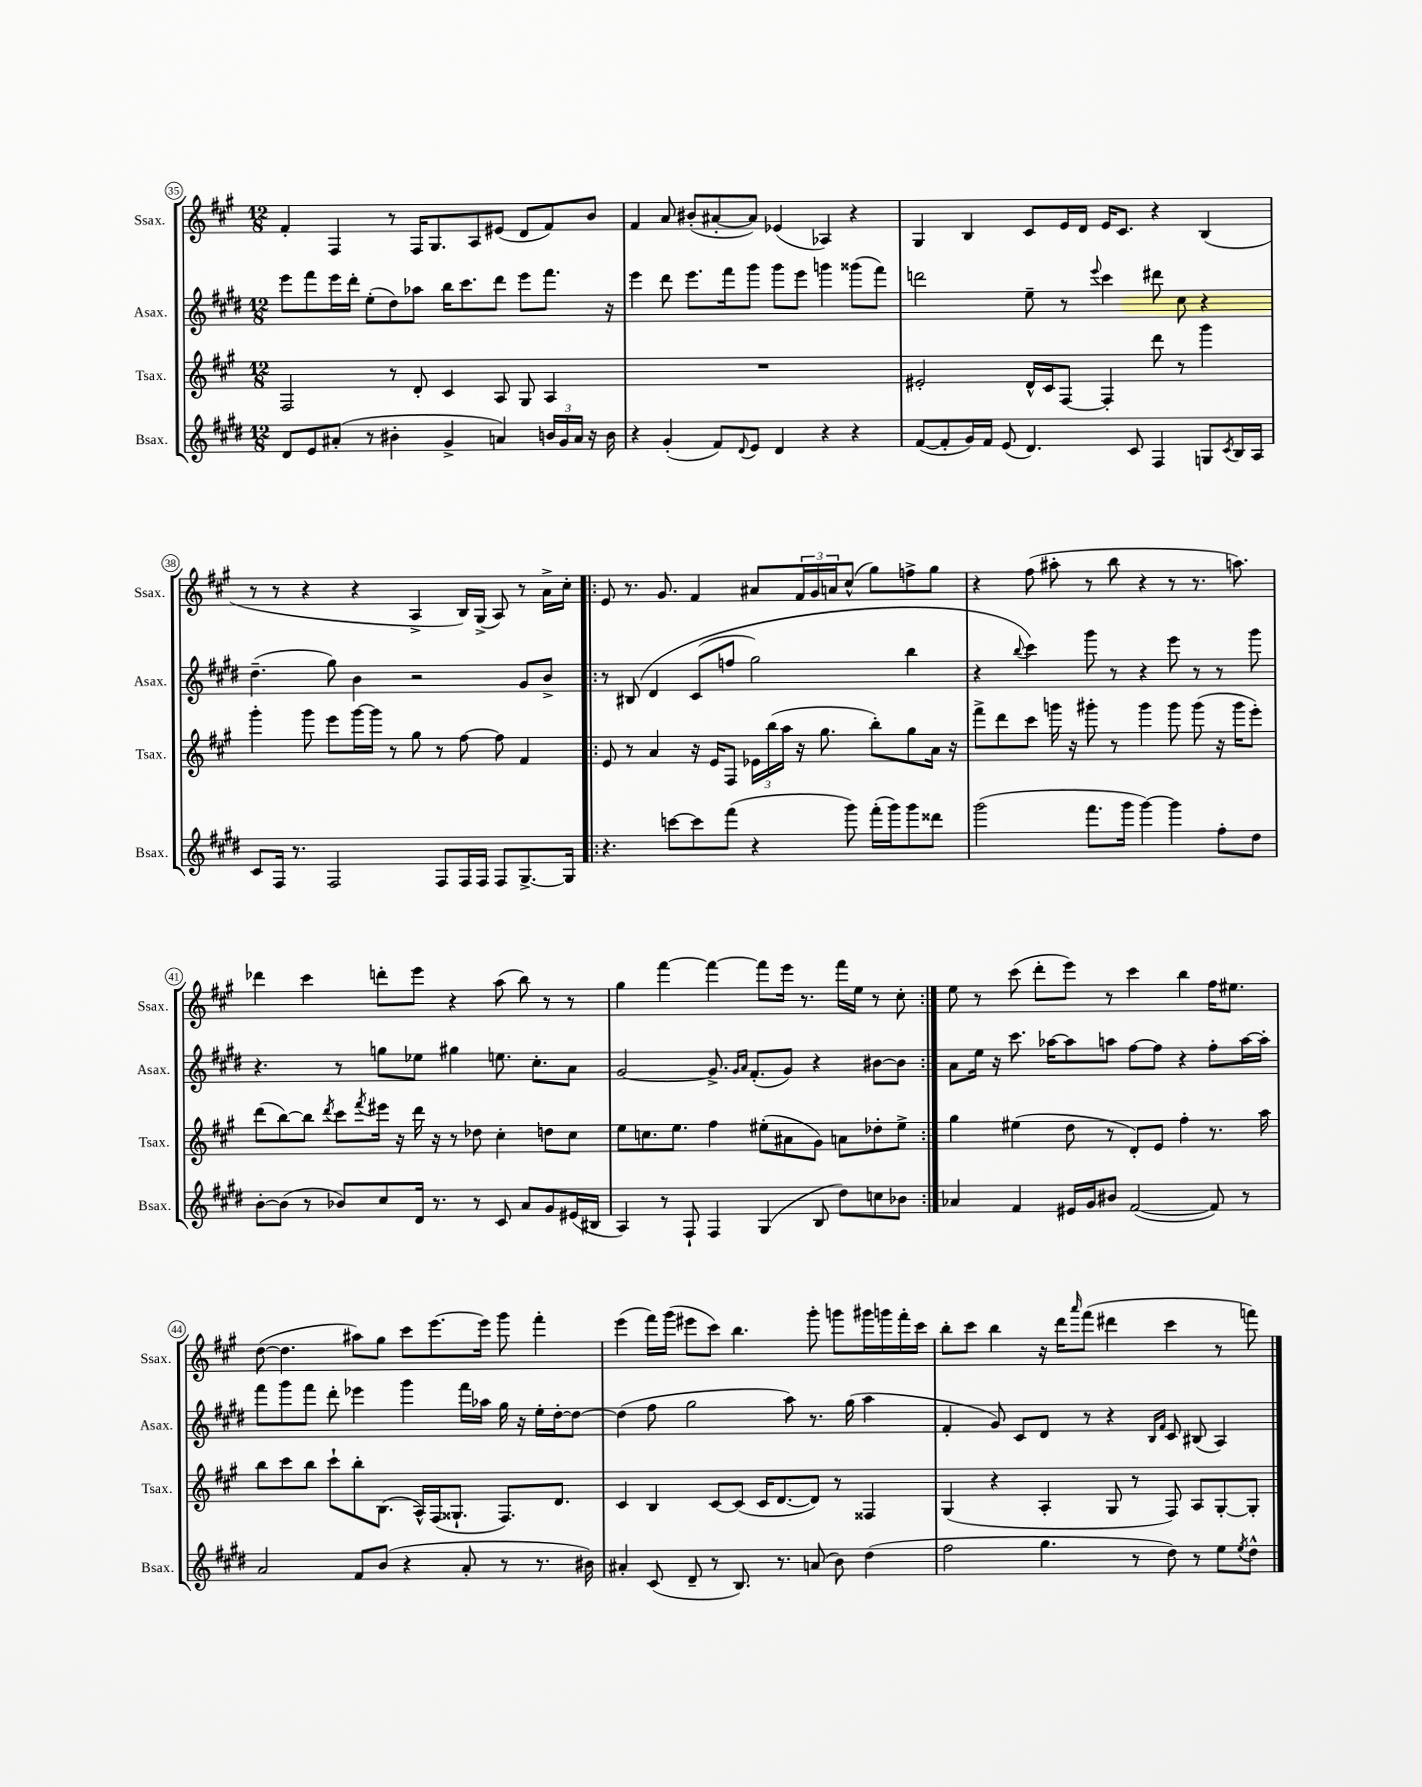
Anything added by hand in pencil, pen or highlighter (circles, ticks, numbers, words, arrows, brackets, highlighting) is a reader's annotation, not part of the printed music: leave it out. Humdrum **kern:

**kern	**kern	**kern	**kern
*staff4	*staff3	*staff2	*staff1
*clefG2	*clefG2	*clefG2	*clefG2
*k[f#c#g#d#]	*k[f#c#g#]	*k[f#c#g#d#]	*k[f#c#g#]
*M12/8	*M12/8	*M12/8	*M12/8
8d#/L	2F#/	8eee\L	4f#'/
8e/	.	8fff#\	.
(8a#'/J	.	16eee\L	4F#/
.	.	16ddd#'\JJ	.
8r	.	(8ee'\L	.
4b#'\	8r	8dd#\)	8r
.	8d'/	8aa-\J	16F#/LK
.	.	.	8.G#/
4g#^/	4c#/	16bb\LK	.
.	.	8.ccc#\	.
.	.	.	8A/
4a/)	8A/	8ddd#\J	(8e#/J
.	8G#/	8eee\L	8d/L
24b/LL	4A/	8.fff#\J	8f#/)
24g#/	.	.	.
24a/JJ	.	.	.
16r	.	.	8b/J
16b\	.	16r	.
=	=	=	=
4r	1.r	4eee\	4f#/
(4g#'/	.	8ddd#\	8a/
.	.	8.eee\L	(8b#'/L
8f#/L)	.	.	[8a#'/
.	.	16fff#\k	.
8qqd#/	.	.	.
8e/J	.	8ggg#\J	8a#/]J)
4d#/	.	8ggg#\L	(4e-/
.	.	8eee\J	.
4r	.	4ggg\	4A-/)
4r	.	(8ggg##\L	4r
.	.	8fff#\J)	.
=	=	=	=
([8f#/L	2e#'/	2ddd\	4G#/
8f#'/]	.	.	.
16g#/L)	.	.	4B/
16f#/JJ	.	.	.
(8e/	.	.	.
4.d#/)	16d^^/LL	8ee~\	8c#/L
.	16c#/J	.	.
.	[8F#/J	8r	16e/L
.	.	.	16d/JJ
.	.	8qqeee/	.
.	4F#'/]	4ccc#\	16e/LK
.	.	.	8.c#/J
8c#/	.	.	.
4F#/	8ddd\	8ddd#\	4r
.	8r	8cc#\	.
8G/L	4ggg#\	4r	(4B/
8qc#/	.	.	.
16B/L	.	.	.
16A/JJ	.	.	.
=	=	=	=
8c#/L	4ggg#'\	(4.dd#~\	8r
16F#/Jk	.	.	8r
8.r	.	.	.
.	8ggg#\	.	4r
2F#/	8eee\L	8gg#\)	.
.	[16ggg#\L	4b\	4r
.	16ggg#\]JJ	.	.
.	8r	.	.
.	8gg#\	2r	4A^/
8F#/L	8r	.	.
16F#/L	[8ff#\	.	16B/LL)
16F#/JJ	.	.	(16G#^/JJ
8F#/L	8ff#\]	.	8A/)
[8.G#^/	4f#/	8g#/L	8r
.	.	8b^/J	16a^\LL
16G#/]Jk	.	.	16cc#'\JJ
=!|:	=!|:	=!|:	=!|:
4.r	8e/	8r	8e/
.	8r	&(8B#/	8.r
.	4a/	4d#/	.
.	.	.	8.g#/
[8ccc\L	.	.	.
8ccc\]	16r	(8c#/L	4f#/
.	16e/LK	.	.
(8fff#\J	8F#/J	8ff/J	.
4r	24e-\LL	2gg#\)	8a#/L
.	(24bb\	.	.
.	24aa\JJ	.	.
.	16r	.	24f#/L
.	.	.	24g#/
.	8.gg#\	.	.
.	.	.	24a/J
8ggg#\)	.	.	(8cc#^^/J
(16fff#'\LL	8bb'\L)	.	8gg#\L)
16ggg#\J)	.	.	.
8ggg#\	8gg#\	4bb\	8ff^\
8ddd##\J	16a\Jk	.	8gg#\J
.	16r	.	.
=	=	=	=
(2ggg#\	8fff#^\L	4r	4r
.	8ddd\	.	.
.	.	8qqbb/	.
.	8ccc#\J	4ccc#\&)	(8ff#\
.	16ggg\	.	8aa#'\
.	16r	.	.
8.fff#\L	8ggg#'\	8ggg#\	8r
.	8r	8r	8bb\
16ggg#\Jk	.	.	.
[4ggg#\)	4ggg#\	4r	4r
4ggg#\]	8ggg#\	8eee\	8r
.	(8ggg#\	8r	8.r
8ff#'\L	16r	8r	.
.	16ggg#\LK	.	8.aa\)
8dd#\J	8eee'\J)	8ggg#\	.
=	=	=	=
[8b'\L	(8ddd\L	4.r	4ddd-\
(8b\]J	[8bb\)	.	.
8r	8bb\]J	.	4ccc#\
.	8qddd/	.	.
8b-/L)	8ccc#\L	8r	.
.	8qfff#/	.	.
8cc#/	16eee#\Jk	8gg\L	8ddd'\L
.	16r	.	.
16d#/Jk	16ddd\	8ee-\J	8eee\J
8.r	16r	.	.
.	8r	4gg#\	4r
8r	8dd-\	.	.
8c#/	4cc#'\	8.ee\	(8aa\
8a/L	.	.	8bb\)
.	.	8.cc#'\L	.
8g#/	8dd\L	.	8r
(16e#/L	8cc#\J	8a\J	8r
16B#/JJ	.	.	.
=	=	=	=
4A/)	8ee\L	[2g#/	4gg#\
.	8.cc\	.	.
8r	.	.	[4fff#\
.	8.ee\J	.	.
8F#`/	.	.	.
4F#/	4ff#\	8.g#^/]	4fff#\_
.	.	16qqg#/LL	.
.	.	16qqa/JJ	.
.	.	(8.f#'/L	.
(4G#/	(8ee#'\L	.	8fff#\]L
.	8a#\	8g#/J)	16eee\Jk
.	.	.	8.r
8B/	8g#\J)	4r	.
8dd#\L)	8a\L	.	16fff#\LL
.	.	.	16ee\JJ
8cc\	8dd-'\	[8b#\L	8r
8b-\J	8ee#^\J	8b#\]J	8cc#'\
=:|!	=:|!	=:|!	=:|!
4a-/	4gg#\	8a\L	8ee\
.	.	16ee\Jk	8r
.	.	16r	.
4f#/	(4ee#\	8.ccc#\	(8ccc#\
.	.	.	8ddd'\L
.	.	[16aa-\LK	.
16e#/LL	8dd\	8aa-\]	8eee\J)
16g#/J	.	.	.
8b#/J	8r	8aa\J	8r
([2f#/	8d'/L)	[8ff#\L	4ccc#\
.	8e/J	8ff#\]J	.
.	4ff#'\	4r	4bb\
8f#/])	8.r	8ff#'\L	16ff#\LK
.	.	.	8.ee#\J
8r	.	[16aa\L	.
.	16aa\	16aa'\]JJ	.
=	=	=	=
2a/	8bb\L	8fff#\L	([8dd\
.	8ccc#\	8ggg#\	4.dd\]
.	8bb\J	8fff#\J	.
.	8ccc#`\L	8ddd#'\	.
8f#/L	8bb'\	4eee-\	8aa#\L)
(8b/J	(8.B\J	.	8gg#\J
4r	.	4ggg#\	8ccc#\L
.	16A^^/LL)	.	.
.	(16F#/J	.	[8.eee\
.	8.G##`/J	.	.
8a'/	.	16fff#\LL	.
.	.	16aa-\JJ	16eee\]Jk
8r	8.F#/L)	16gg#\	8ggg#\
.	.	16r	.
8.r	.	16ee'\LL	4fff#'\
.	8.d/J	[16dd#'\J	.
.	.	8dd#\_J	.
16b#\)	.	.	.
=	=	=	=
4a#'/	4c#/	(4dd#\]	(4eee\
(8c#/	4B/	8ff#\	16fff#\LL)
.	.	.	(16ggg#\JJ
8d#~/	.	2gg#\	8eee#\L
8r	[8c#/L	.	8ccc#\J)
8.B/)	(8c#/]J	.	4.bb\
.	16c#/LK	.	.
8.r	[8.d/	.	.
.	.	8aa\)	.
(8a/	8d/]J)	8.r	8ggg#'\
8b\)	8r	.	8ggg\L
.	.	(16gg#\	.
(4dd#\	4F##/	4aa\	16ggg#\L
.	.	.	16ggg\
.	.	.	16fff#'\
.	.	.	16ccc#\JJ
=	=	=	=
2ff#\	(4G#/	4f#'/	8bb'\L
.	.	.	8ccc#\J
.	4r	8g#/)	4bb\
.	.	8c#/L	.
4.gg#\	4A'/	8d#/J	16r
.	.	.	16ddd\LK
.	.	.	16qqaaa/
.	.	8r	(8fff#\J
.	8G#/	4r	4ddd#\
8r	8r	.	.
.	.	16qqB/LL	.
.	.	16qqf#/JJ	.
8dd#\)	8F#/)	8c#/	4ccc#\
8r	8A/L	(8B#/	.
8ee\L	[8G#'/	4A/)	8r
8qee/	.	.	.
8dd#^^\J	8G#'/]J	.	8fff\)
==	==	==	==
*-	*-	*-	*-
